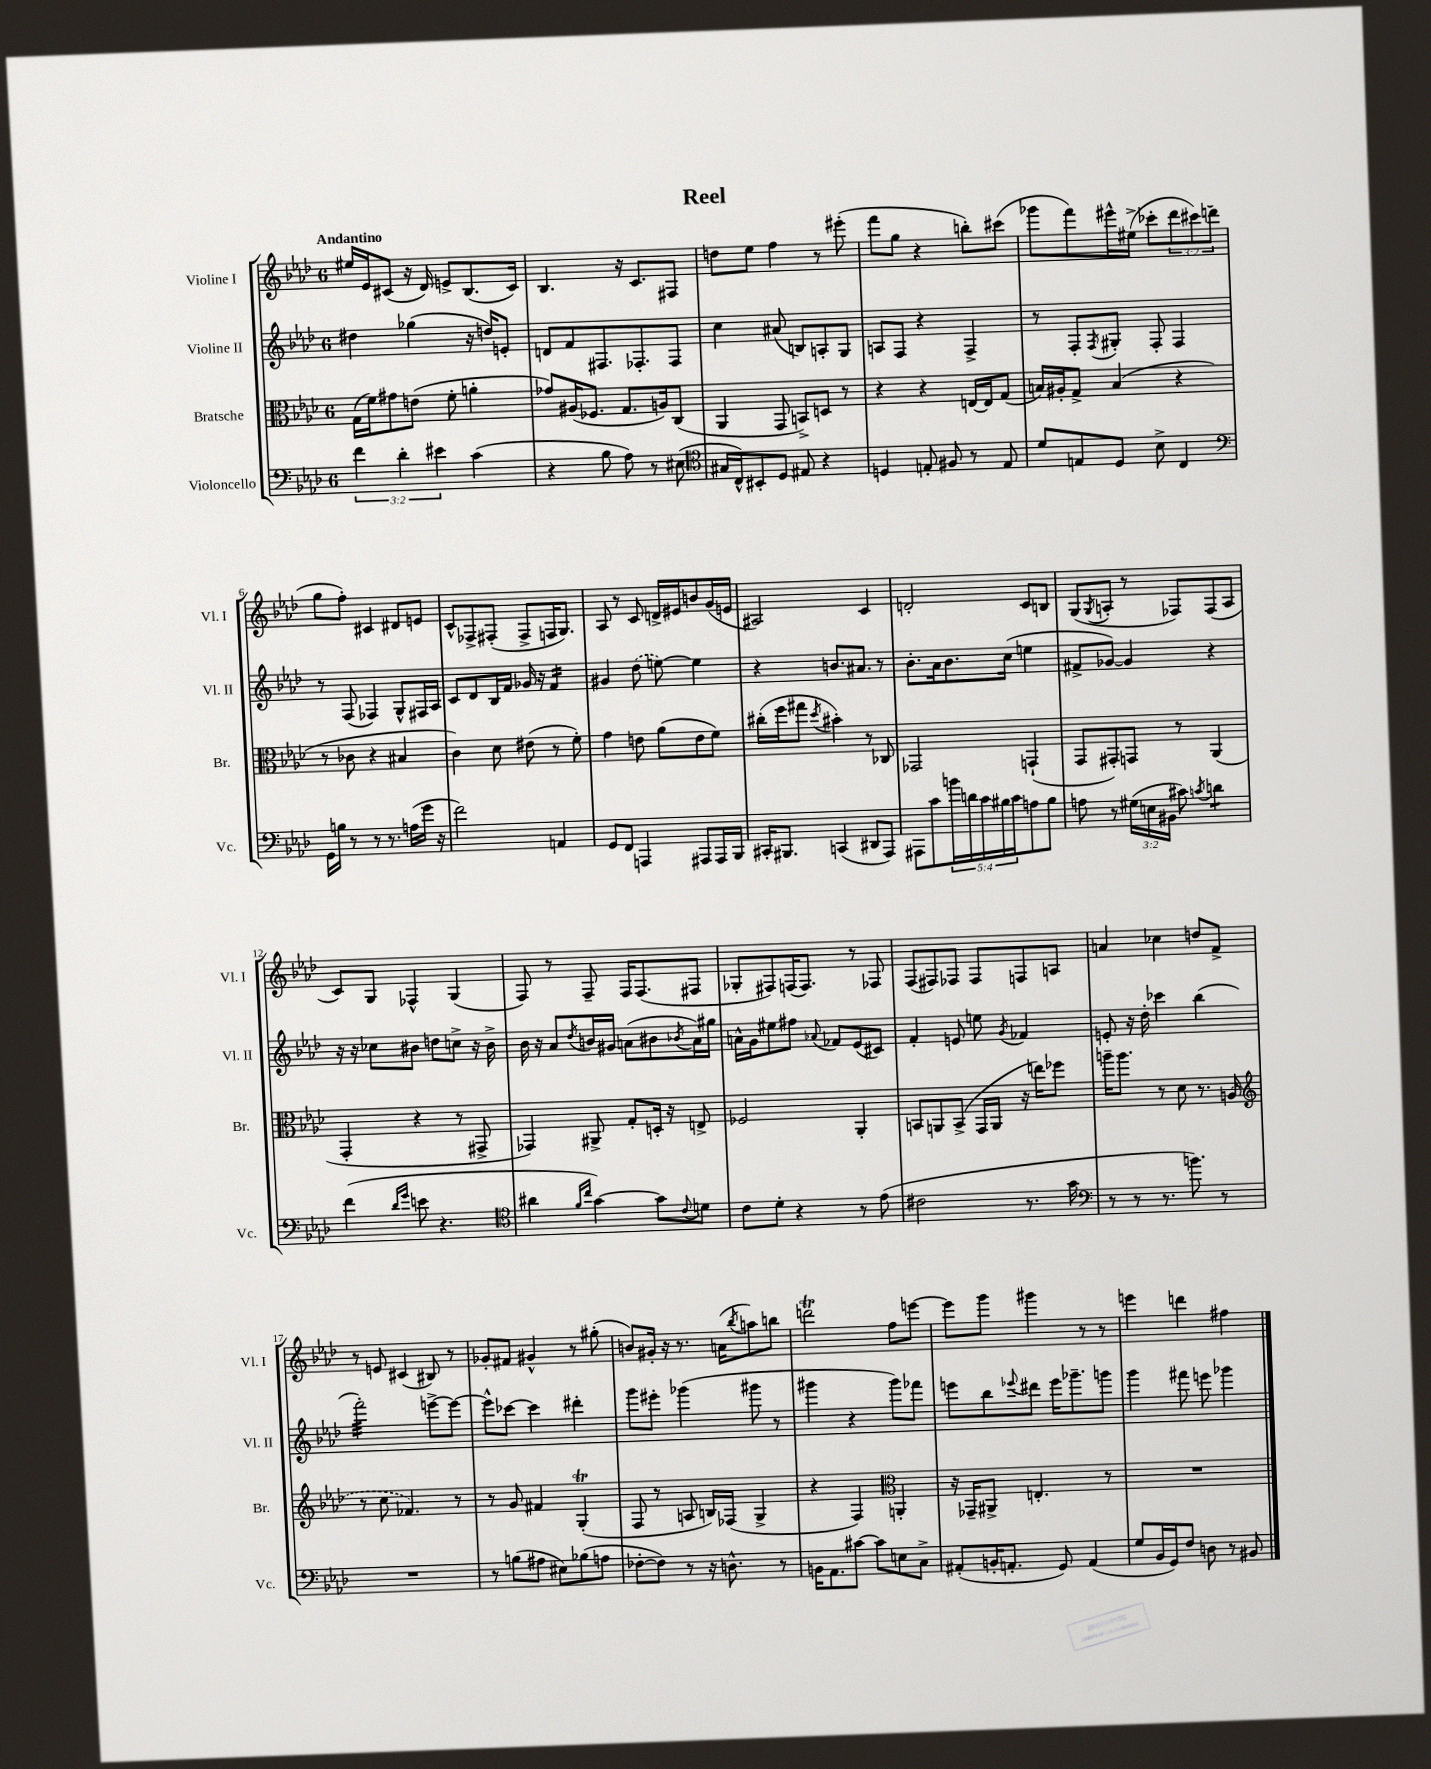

**kern	**kern	**kern	**kern
*staff4	*staff3	*staff2	*staff1
*clefF4	*clefC3	*clefG2	*clefG2
*k[b-e-a-d-]	*k[b-e-a-d-]	*k[b-e-a-d-]	*k[b-e-a-d-]
*M6/8	*M6/8	*M6/8	*M6/8
6f	(16G	4dd#	16ee#
.	16f)	.	16e-
.	8g#	.	(8c#
6d-'	.	.	.
.	(8e	(4gg-	16r
.	.	.	16d-)
6e#	.	.	.
.	8f'	.	8e^
(4c	4a'	16r	(8.B-
.	.	16dd)	.
.	.	8e'	.
.	.	.	16c#)
=	=	=	=
4r	8g-)	8d	4.B-
.	(16A#	8f	.
.	8.F-	.	.
8B-	.	8.F#	.
8A-)	8.G	.	16r
.	.	8.F-'	8.c
8r	.	.	.
.	16A)	.	.
(8E#	(8C	8F-	8F#
=	=	=	=
*clefC4	*	*	*
16G#	4AA-	4cc	8dd
16C^^)	.	.	.
8BB#'	.	.	8ee-
8D-	8GG	(8a#	4ff
8E#	8BB^)	8B)	.
4r	8D	8A'	8r
.	8r	8G	(8eee#'
=	=	=	=
4D	4r	8A	8fff
.	.	8F	8gg
8E'	4r	4r	4r
8F#	.	.	.
8r	[16E	4F^	8bb')
.	16E]	.	.
8E	(8G	.	(8ccc#
=	=	=	=
8d-	16B)	8r	8ggg-
.	16A#'	.	.
8E	8G^	8F'	8fff)
.	.	8qF	.
8D-	(4B	8G#'	16eee#^^
.	.	.	(16ee#^
8B-^	.	8F'	8ccc-'
4C	4r	4F	12ddd-
.	.	.	12ccc#)
.	.	.	(12ddd
=	=	=	=
*clefF4	*	*	*
16GG	8r	8r	8gg
16B	.	.	.
8r	8c-	(8F	8ff')
8r	4r	4F-)	4c#
8.r	.	.	.
.	4B#	8G^^	8d#
(16A	.	.	.
16g	.	16F#	8e
16r	.	16A-	.
=	=	=	=
2f)	4c)	8c	8c^^
.	.	8d-	8F-^
.	8d-	16B-	(8F#'
.	.	16f	.
.	(8e#	16g-	8F#^
.	.	16r	.
4AA	8r	4f	16F
.	.	.	8.G)
.	8f')	.	.
=	=	=	=
8GG	4g	4g#	8A-
8FF	.	.	8r
4AAA	8e	(8dd-	8c
.	(8a-	[8ee)	16d^
.	.	.	16e#
8AAA#	8e	4ee]	8b
16AAA#	8f)	.	(16g
16BBB-	.	.	16e
=	=	=	=
16CC#'	(16cc#'	4r	2A#)
8.BBB#	16ff	.	.
.	8gg#	.	.
.	8qdd-	.	.
(4CC	4b#')	8.b	.
.	.	8.a#	.
8DD#	8r	.	4c
8AAA-)	8C-	8r	.
=	=	=	=
8AAA#	2GG-	8.b-'	2d'
8c	.	.	.
.	.	16a-	.
20b	.	8.b-	.
20d	.	.	.
20c	.	.	.
20B#	.	.	.
.	.	(16cc	.
20c	.	.	.
8A	(4GG`	4ee	8c
8B#	.	.	8B
=	=	=	=
8A	8GG	8f#^	(8G
.	.	.	8qG
8r	8GG#')	[8g-)	8A'
(24G#	8GG	4g-]	8r
24E	.	.	.
24BB#	.	.	.
8c#)	8r	.	8F-)
8qc	.	.	.
4d	(4AA-	4r	(8F-
.	.	.	8A
=	=	=	=
(4f	4GG'	16r	8c)
.	.	16r	.
.	.	8cc-	8G
16qqd-	.	.	.
16qqg	.	.	.
8e	4r	8b#	4F-^^
4.r	.	8dd	.
.	8r	8cc^	(4G
.	8GG#^	16r	.
.	.	16b#^	.
=	=	=	=
*clefC4	*	*	*
4a#	4GG-)	16b-	8F)
.	.	16r	.
.	.	8a-	8r
16qqf	.	.	.
16qqcc	.	8qdd-	.
[4g)	8AA#^	16b	8F~
.	.	16g#	.
.	8G'	(8a	16F
.	.	.	(8.F
8g]	16D'	8b#	.
.	16r	.	.
8qqc	.	8qb-	.
8d	8E^	16a)	8F#
.	.	16gg#	.
=	=	=	=
8c	2F-	16a^^	8G-'
.	.	16g	.
8d-'	.	8ee#	8F#)
4r	.	8ff#	(16F
.	.	.	8.F)
.	.	8qqa-	.
.	.	8f-	.
8r	4AA-'	(8e-	8r
(8e-	.	8c#)	8F-
=	=	=	=
2c#	8BB	4f'	(8F
.	8AA	.	8F#)
.	(8BB^	8e	8F-
.	16GG	8ee	8F-
.	16AA	.	.
.	.	8qg	.
8.r	16r	4f-	8F
.	16ee)	.	.
.	8ff-	.	8A
16g	.	.	.
=	=	=	=
*clefF4	*	*	*
8r	16aa~	8e'	4a
.	8.aa	.	.
8r	.	16r	.
.	.	16dd-'	.
8.r	8r	4ccc-	4cc-
.	8d-	.	.
8.b)	.	.	.
.	8.r	(4bb-	8dd
8r	.	.	8f^
.	(16A	.	.
=	=	=	=
*	*clefG2	*	*
2.r	8r	2fff')	8r
.	8cc	.	8e
.	4.f-)	.	(4c#
.	.	[8eee^	8B#)
.	8r	8eee_	8r
=	=	=	=
8r	8r	8eee^^]	8g-'
(8B	8g	[8ccc-	8f#
8A#	4f#	4ccc-]	4g#^^
8E#)	.	.	.
(8B-	(4G'	4ddd#'	8r
8A	.	.	(8gg#'
=	=	=	=
[8F-'	8F	8ggg	8b)
8F-])	8r	8eee#'	16g#'
.	.	.	16r
8r	8A	(4ggg-	8.r
16r	16B)	.	.
8.D^^	(16F-	.	(16a
.	.	.	8qbb-
.	4G^	8ggg#	8aa)
8r	.	8r	8bb
=	=	=	=
16BB	4r	4ggg#	2ddd
8.AA-	.	.	.
[8c#	4F)	4r	.
8c#]	.	.	.
*	*clefC3	*	*
8E	4AA'	8ggg#)	8ff
8C^	.	8fff-	[8eee
=	=	=	=
(8AA#'	16r	8eee	8eee]
.	16GG-~	.	.
16BB'	8AA#^	8bb-	8ggg
8.AA'	.	.	.
.	.	8qqeee-	.
.	4.E'	8ddd#	4ggg#
8GG)	.	16eee-	.
.	.	8.ggg-~	.
(4AA	.	.	8r
.	8r	8ggg	8r
=	=	=	=
8G	2.r	4ggg	4eee
16BB-	.	.	.
16GG)	.	.	.
8F	.	8fff#	4ddd
8D	.	8eee	.
8r	.	4ggg-	4ff#
8BB#	.	.	.
==	==	==	==
*-	*-	*-	*-
